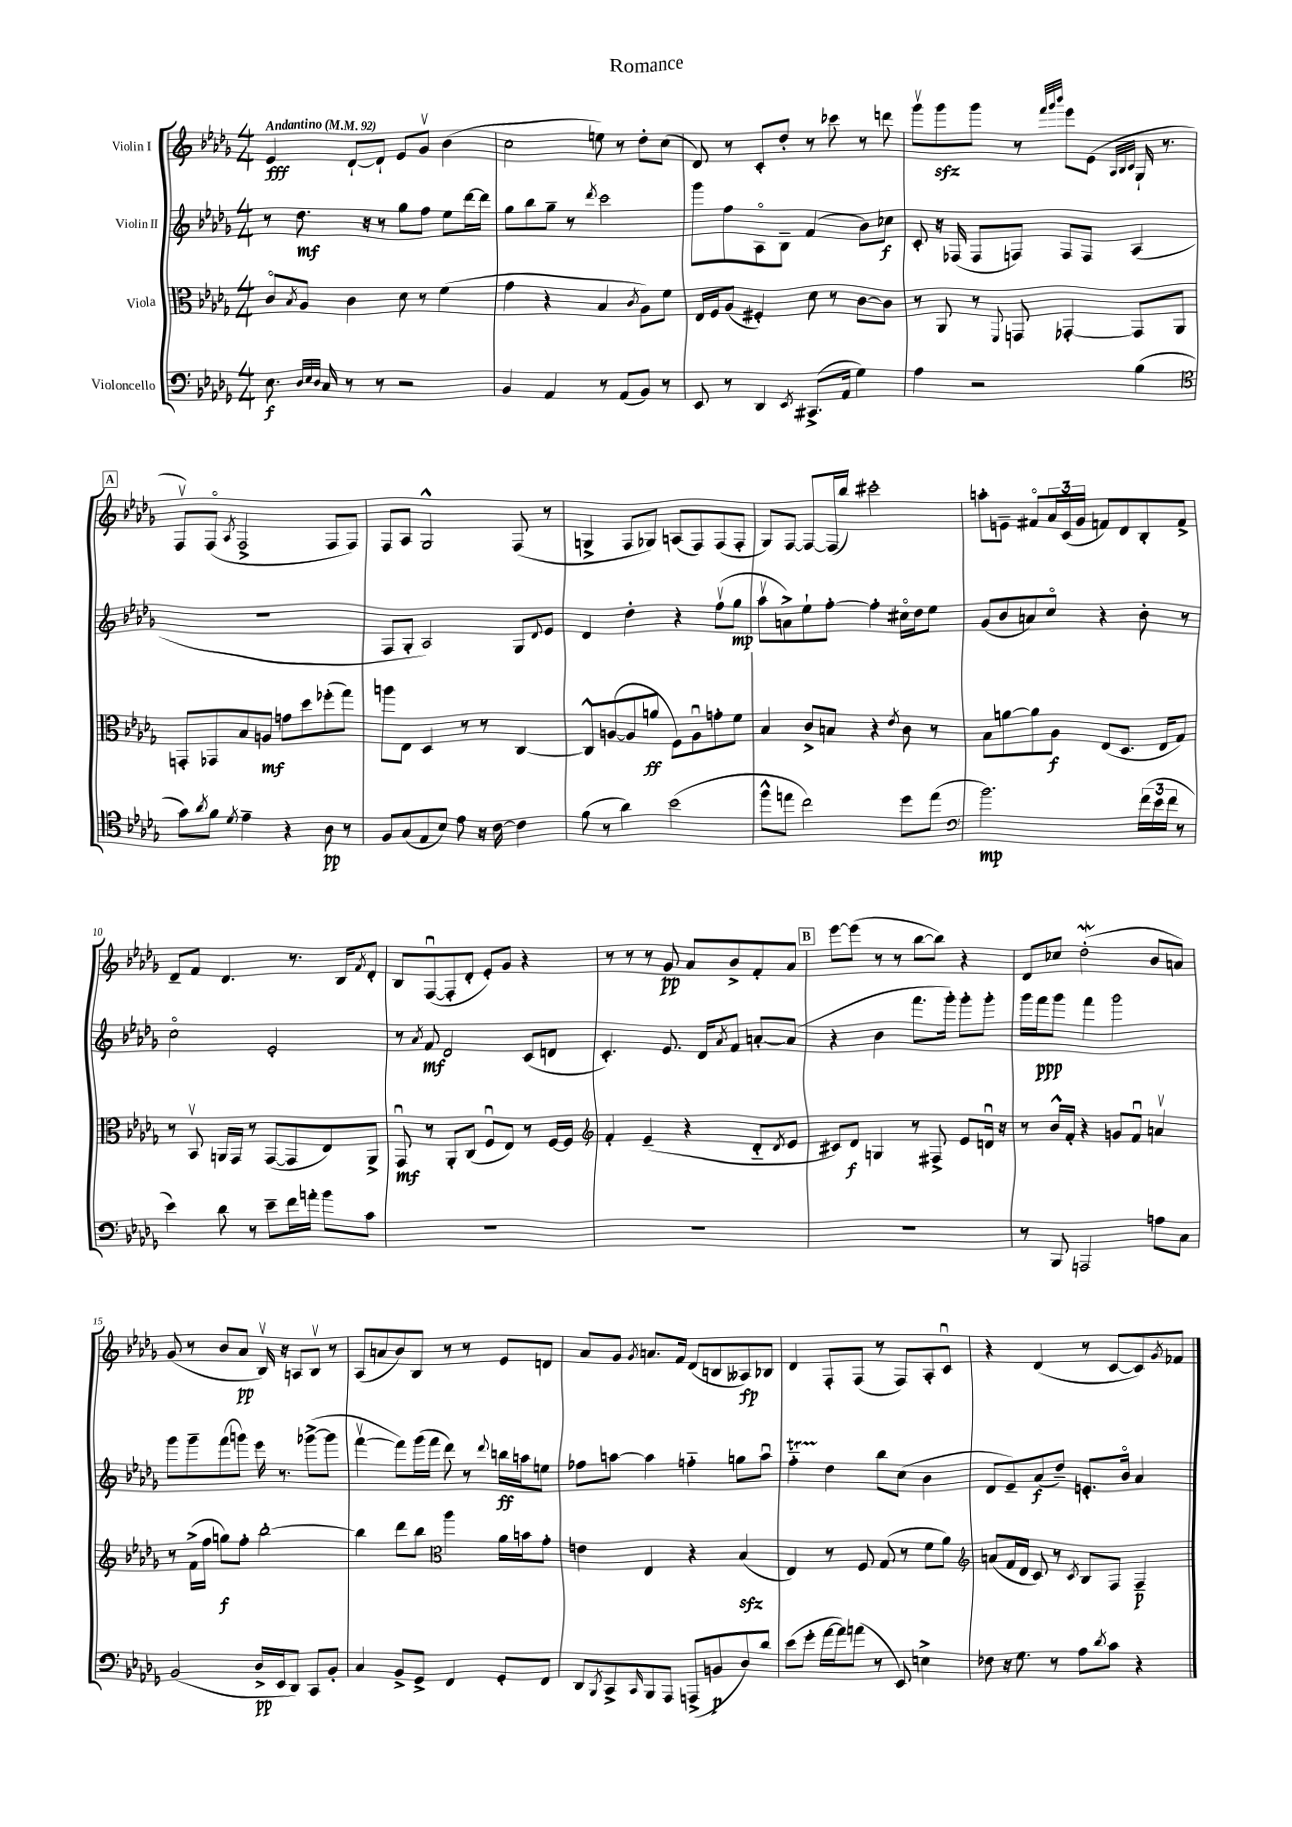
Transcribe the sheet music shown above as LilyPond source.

\header { title = "Romance" }
<<
\new StaffGroup <<
\new Staff = "s0" \with { instrumentName = "Violin I" } {
    \clef treble \key des \major \numericTimeSignature \time 4/4 \tempo "Andantino" 4 = 92
    ees'4\fff des'8~-! des'8-! ees'8 ges'8\upbow bes'4( |
    c''2 e''8) r8 des''8-. c''8( |
    des'8) r8 c'8-. des''8-. r8 ces'''8 r8 d'''8 |
    ges'''8\upbow ges'''8\sfz ges'''8 r8 \grace { f'''32 ges'''32 bes'''32 } ees'''8 ees'8( \grace { aes32 bes32 c'32 } ges16-! r8. |
    \mark \markup { \box "A" } f8\upbow) f8\flageolet( \acciaccatura { aes8 } f2-> f8 f8) |
    f8 aes8 ges2-^ f8( r8 |
    g4-> f8 ges8) a8( f8) f8( f8-. |
    ges8) f8~ f8~ f16( bes''16) cis'''2-. |
    a''8-. e'8-- fis'8\flageolet \tuplet 3/2 { aes'16 c'16( ges'16 } f'8) des'8 bes8-. f'8-> |
    des'8-- f'8 des'4. r8. bes16 \acciaccatura { f'8 } des'8-. |
    bes8 f8~\downbow( f8-. des'8-. ees'8-.) ges'8 r4 |
    r8 r8 r8 ges'8\pp aes'8 bes'8-> f'8-. aes'8 |
    \mark \markup { \box "B" } ees'''8~ ees'''8( r8 r8 bes''8~ bes''8) r4 |
    des'8 ces''8 des''2-.\mordent( bes'8 a'8) |
    ges'8( r8 bes'8 aes'8\pp bes16\upbow) r16 a8 bes8\upbow r8 |
    aes8( a'8 bes'8) bes8 r8 r8 ees'8 d'8 |
    aes'8 ges'8 \acciaccatura { ges'8 } a'8. f'16 des'8( b8 aeses8\fp) bes8 |
    des'4 f8-. f8( r8 f8) aes8-. c'8\downbow |
    r4 des'4( r8 c'8~ c'8) \acciaccatura { ges'8 } fes'8 \bar "|." |
}
\new Staff = "s1" \with { instrumentName = "Violin II" } {
    \clef treble \key des \major \numericTimeSignature \time 4/4
    r8 des''8.\mf r16 r8 ges''8 f''8 ees''8 des'''16~ des'''16 |
    ges''8 bes''8 ges''8-- r8 \acciaccatura { des'''8 } c'''2 |
    ges'''8 f''8 aes8\flageolet bes8-- f'4( bes'8) ces''8\f |
    c'8-. r16 fes16( fes8 f8) f8 f8 aes4( |
    \mark \markup { \box "A" } R1 |
    f8 ges8-. aes2) ges8 \appoggiatura { des'8 } ees'8 |
    des'4 des''4-. r4 f''8\upbow( ges''8\mp |
    aes''8\upbow a'8->) ees''8-! f''8~-. f''4-. cis''16\flageolet des''16 ees''8 |
    ges'8( bes'8 a'8) c''8\flageolet r4 bes'8-. r8 |
    c''2\flageolet ees'2-. |
    r8 \acciaccatura { aes'8 } f'8\mf des'2 c'8( d'8 |
    c'4.-.) ees'8. des'16 \acciaccatura { aes'8 } f'8 a'8~-. a'8( |
    \mark \markup { \box "B" } r4 bes'4 f'''8. ges'''16-.) ges'''8-. ges'''8-. |
    ges'''16 f'''16\ppp ges'''8 f'''4 ges'''2 |
    ges'''8 ges'''8-- f'''8( g'''8) ees'''16 r8. ges'''8~->( ges'''8 |
    f'''4~\upbow f'''8) ges'''16( f'''16 des'''8) r8 \appoggiatura { des'''8 } b''16\ff a''16 e''8 |
    fes''8 a''8~ a''4 f''4-_ g''8 a''8\downbow |
    f''4-_\startTrillSpan des''4\stopTrillSpan bes''8 c''8( bes'4 |
    des'8 ees'8--) aes'8\f( des''8--) e'8.-. bes'16\flageolet aes'4 \bar "|." |
}
\new Staff = "s2" \with { instrumentName = "Viola" } {
    \clef alto \key des \major \numericTimeSignature \time 4/4
    c'8\flageolet \acciaccatura { bes8 } aes8 c'4 des'8 r8 f'4( |
    ges'4 r4 bes4 \acciaccatura { c'8 } aes8) f'8 |
    ees16 f16 aes8( fis4-.) des'8 r8 c'8~ c'8 |
    r8 aes,8 r8 \appoggiatura { f,8 } g,8 ges,4~-. ges,8 aes,8 |
    \mark \markup { \box "A" } g,8-. ges,8 bes8 a8\mf g'8 des''8 fes''8-.( ges''8) |
    a''8 ees8 des4 r8 r8 c4~ |
    c8-^ a8~( a8 a'8\ff f8) a8\downbow g'8-. f'8 |
    bes4 c'8-> b8 r4 \acciaccatura { ees'8 } c'8 r8 |
    bes8 a'8~ a'8 aes8\f ees8( des8. ees16 ges8) |
    r8 bes,8\upbow a,16 ges,16 r8 ges,8~( ges,8 ees8) a,8-> |
    ges,8\downbow\mf r8 aes,8-. c8( f8\downbow ees8) r8 f16~ f16 |
    \clef treble f'4-. ees'4--( r4 des'8-_ \acciaccatura { des'8 } ees'8 |
    \mark \markup { \box "B" } cis'8) des'8\f g4 r8 fis8-> ees'8 d'16\downbow r16 |
    r8 bes'16-^ f'16-. r4 g'8 f'8\downbow a'4\upbow |
    r8 f'16->( f''16 g''8\f) f''8-. bes''2~-. |
    bes''4 des'''8 bes''8 \clef alto aes''4 aes'16 b'16 ges'8-. |
    e'4 ees4 r4 bes4\sfz( |
    ees4) r8 f8 ges8( r8 f'8 aes'8) |
    \clef treble a'8( f'16 des'16 c'8) r8 \acciaccatura { c'8 } bes8 f8 f4--\p \bar "|." |
}
\new Staff = "s3" \with { instrumentName = "Violoncello" } {
    \clef bass \key des \major \numericTimeSignature \time 4/4
    ees8.\f \grace { des32 ees32 des32 } c16 r8 r8 r2 |
    bes,4 aes,4 r8 aes,8( bes,8) r8 |
    ees,8 r8 des,4 \acciaccatura { ees,8 } cis,8.->( aes,16 ges4) |
    aes4 r2 bes4( |
    \mark \markup { \box "A" } \clef tenor ges'8) \acciaccatura { aes'8 } f'8 \acciaccatura { des'8 } ees'4-- r4 aes8\pp r8 |
    f8 ges8( ees8 bes8) ees'8 r16 c'16~ c'4 |
    f'8( r8 aes'4) bes'2( |
    f''8-^ e''8 c''2) des''8 e''8( |
    \clef bass bes'2.\mp) \tuplet 3/2 { f'16( ees'16 f'16 } r8 |
    ees'4) des'8 r8 ees'8-- f'16 a'16-. bes'8 c'8 |
    R1 |
    R1 |
    \mark \markup { \box "B" } R1 |
    r8 bes,,8 a,,2 a8 c8 |
    bes,2( des16->\pp ees,16 des,8) c,8 bes,8-. |
    c4 bes,8-> ges,8-> f,4 ges,8-. f,8 |
    des,8 \acciaccatura { bes,,8 } c,8-> \grace { c,16 } bes,,8 aes,,8 a,,8->( b,8\p des8) des'8 |
    ees'8( ges'8-. aes'16~ aes'16) a'8( r8 ees,8) e4-> |
    fes8 r16 ges8. r8 aes8 \acciaccatura { des'8 } c'8 r4 \bar "|." |
}
>>
>>
